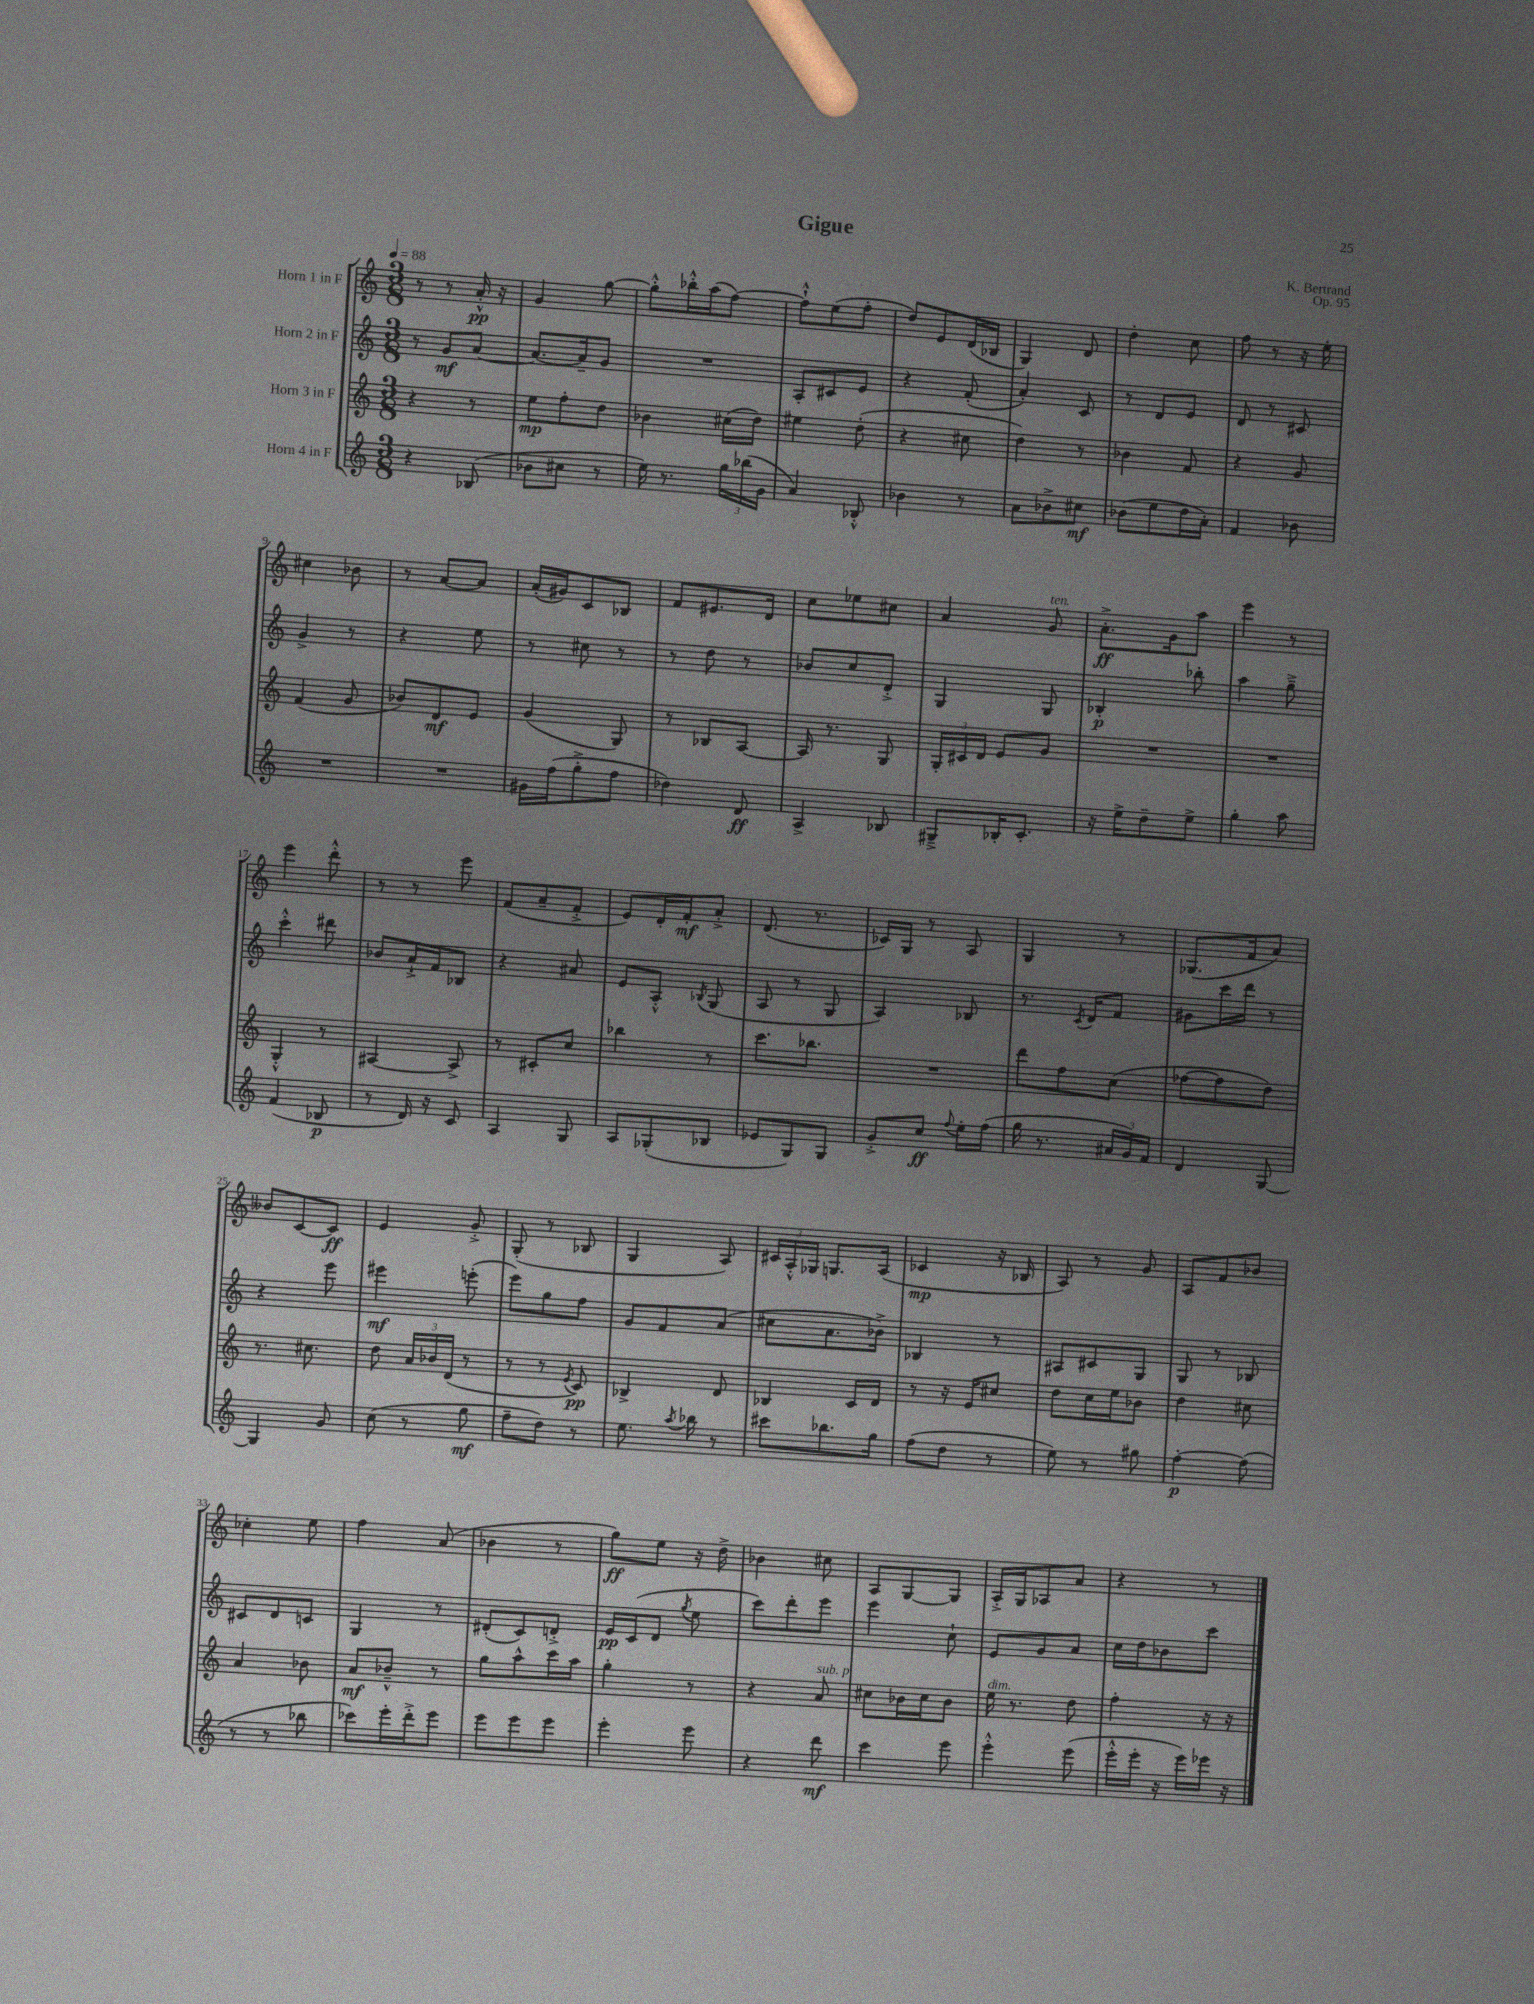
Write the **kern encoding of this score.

**kern	**kern	**kern	**kern
*staff4	*staff3	*staff2	*staff1
*clefG2	*clefG2	*clefG2	*clefG2
*k[]	*k[]	*k[]	*k[]
*M3/8	*M3/8	*M3/8	*M3/8
*MM88	*MM88	*MM88	*MM88
4r	4r	8r	8r
.	.	8g	8r
(8B-	8r	[8a	16a'^^
.	.	.	16r
=	=	=	=
8b-	8ee	8.a_	4g
8cc#	8ff'	.	.
.	.	16a~]	.
8r	8dd	8g	[8gg
=	=	=	=
16ee)	4b-	4.r	8gg'^^]
8.r	.	.	.
.	.	.	16bb-'^^
.	.	.	(16aa
24gg	(16cc#	.	[8ff)
(24bb-	.	.	.
.	16dd)	.	.
24g	.	.	.
=	=	=	=
4a)	4ee#	8A'	8ff`^^]
.	.	8c#	(8ee
8B-'^^	(8dd'	8e	8ff'
=	=	=	=
4b-	4r	4r	8dd)
.	.	.	8e
8r	8cc#	(8f'	(16d
.	.	.	16B-
=	=	=	=
8a	4dd)	4a')	4G)
8b-^	.	.	.
8cc#	8r	8c	8d
=	=	=	=
(8b-	4b-	8r	4dd'
8ee	.	8d	.
16dd	8f	8e	8cc
16a')	.	.	.
=	=	=	=
4f	4r	8d	8ff
.	.	8r	8r
8b-	8g	8c#	16r
.	.	.	16ee'
=	=	=	=
4.r	(4f	4g^	4cc#
.	8g	8r	8b-
=	=	=	=
4.r	8b-)	4r	8r
.	8d	.	[8a
.	8e	8ee	8a]
=	=	=	=
16g#	(4g	8r	(16a'
(16ff	.	.	16g#)
8gg'^	.	8cc#	8c
8ff	8G)	8r	8B-
=	=	=	=
4dd-)	8r	8r	8f
.	8B-	8dd	8.e#
8d	[8A	8r	.
.	.	.	16d
=	=	=	=
4A^	16A]	8b-	8cc
.	8.r	.	.
.	.	8cc	8ee-
8B-	8G	8d'^	8cc#
=	=	=	=
8G#~^	24G'	4G	4a
.	24c#	.	.
.	24d	.	.
16B-'	8e	.	.
8.c'	.	.	.
.	8g	8G	8g
=	=	=	=
16r	4.r	4B-'	8.a'^
16ee^	.	.	.
8dd~	.	.	.
.	.	.	16g
8ee^	.	8bb-'	8aa
=	=	=	=
4gg'	4.r	4aa	4eee
8aa	.	8gg~^	8r
=	=	=	=
(4f	4G'^^	4ccc'^^	4eee
8B-	8r	8ddd#	8ddd'^^
=	=	=	=
8r	[4A#	8b-	8r
16d)	.	16a`^	8r
16r	.	16f	.
8c	8A#^]	8B-	8eee
=	=	=	=
4A	8r	4r	(8f
.	8c#'	.	8a~
8G	8cc	8a#	8f'^
=	=	=	=
8A	4bb-	8e	8e)
(8G-'	.	8A'^^	16d'
.	.	.	16f'
.	.	8qB-	.
8B-	8r	(8G	8a'^
=	=	=	=
8e-	8.ccc	8A	(8.d
8G)	.	8r	.
.	8.bb-	.	8.r
8G	.	8G	.
=	=	=	=
8g'^	4.r	4A)	16c-)
.	.	.	16G
8cc	.	.	8r
8qqff	.	.	.
16ee'	.	8B-	8A
(16ff	.	.	.
=	=	=	=
16gg	8ddd	8.r	4G
8.r	.	.	.
.	8ff	.	.
.	.	8qc	.
.	.	16d	.
24a#	(8cc	8f	8r
24g)	.	.	.
24f	.	.	.
=	=	=	=
4d	[8ff-	8g#	(8.G-
.	8ff-]	16ccc	.
.	.	16ddd	16f
[8G	8dd)	8r	8a)
=	=	=	=
4G]	8.r	4r	8b--
.	.	.	[8c
.	8.cc#	.	.
8g	.	8eee	8c]
=	=	=	=
(8cc	8dd	4eee#	4e
8r	24a	.	.
.	24b-	.	.
.	(24d	.	.
8gg	8r	(8eee'	8g'^
=	=	=	=
8ff~	8r	8eee)	(8G'
8dd)	8r	8gg	8r
.	8qe	.	.
8r	8c)	8ff	8B-
=	=	=	=
8.ee	4B-^	8g	4G
.	.	8f	.
8qaa	.	.	.
16bb-	.	.	.
8r	8d	(8a	8A)
=	=	=	=
8ccc#	4B-	8cc#	24c#
.	.	.	24A'^^
.	.	.	24G-
8.bb-	.	8.a	8.G
.	16c	.	.
16gg	16d	16b-^)	(16A
=	=	=	=
(8ff	8r	4B-	4c-
8dd	16r	.	.
.	16e	.	.
8r	8cc#	8r	16r
.	.	.	16B-
=	=	=	=
8ee)	8dd	8A#	8A)
8r	16cc	8c#	8r
.	16ee	.	.
8gg#	8b-	8G	8g
=	=	=	=
[4ff'	4dd	8G	8A
.	.	8r	8f
(8ff]	8cc#	8B-	8b-
=	=	=	=
8r	4a	8c#	4cc-'
8r	.	8d	.
8bb-	8b-	8c	8ee
=	=	=	=
8ccc-)	8a	4G	4ff
16eee'	8b-~^^	.	.
16ddd'^	.	.	.
8eee	8r	8r	(8a
=	=	=	=
8eee	8gg	(8d#'	4b-
8eee	8aa^^	8c)	.
8eee	16ccc	8d'^	8r
.	16aa	.	.
=	=	=	=
4eee'	4gg'	16e	8gg)
.	.	(16c	.
.	.	8d	8ee
.	.	8qgg	.
8eee	8r	8ee	16r
.	.	.	16dd^
=	=	=	=
4r	4r	8ccc)	4b-
.	.	8ddd'	.
8ddd	8a	8eee	8cc#
=	=	=	=
4ccc	8cc#	4eee	8A
.	16b-	.	[8G
.	16cc#	.	.
8eee	8b-	8cc`	8G]
=	=	=	=
4eee'^^	16ee	8e	16A'^
.	8.r	.	16G
.	.	8g	8A-
(8eee	8dd	8a	8a
=	=	=	=
16eee'^^	4ff'	16cc	4r
16eee'	.	16dd	.
16r	.	8b-	.
16eee)	.	.	.
16eee-	16r	8ccc	8r
16r	16r	.	.
==	==	==	==
*-	*-	*-	*-
